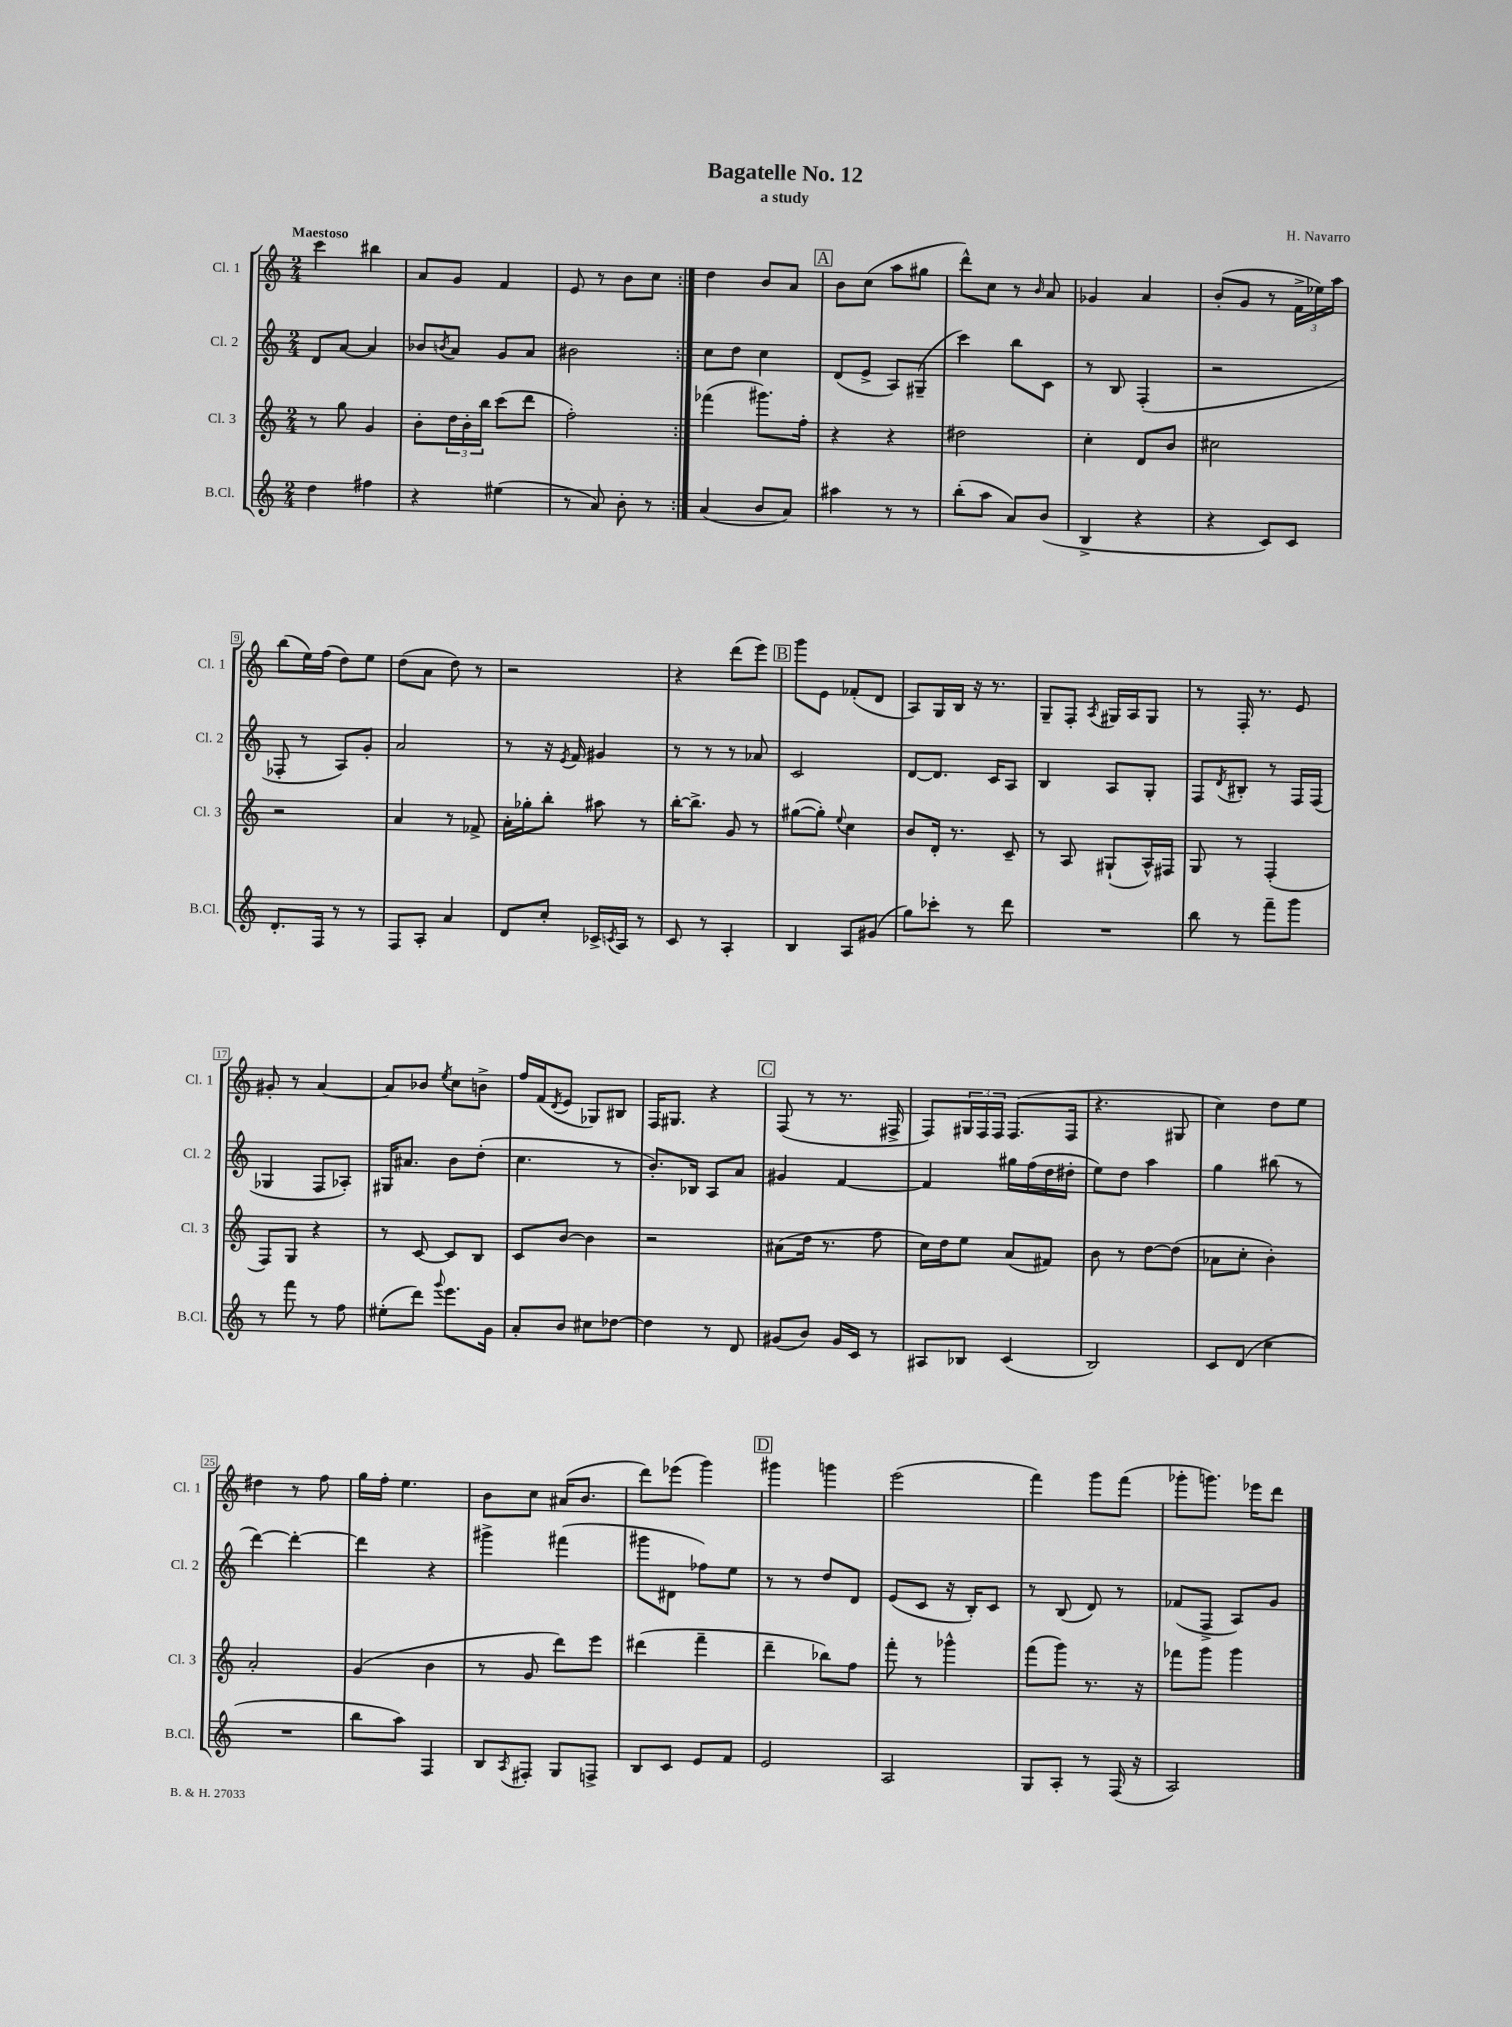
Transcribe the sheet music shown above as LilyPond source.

\header { title = "Bagatelle No. 12" composer = "H. Navarro" subtitle = "a study" }
<<
\new StaffGroup <<
\new Staff = "s0" \with { instrumentName = "Cl. 1" shortInstrumentName = "Cl. 1" } {
    \clef treble \key c \major \numericTimeSignature \time 2/4 \tempo "Maestoso"
    \repeat volta 2 { c'''4 bis''4 |
    a'8 g'8 f'4 |
    e'8 r8 b'8 c''8 | }
    d''4 b'8 a'8 |
    \mark \markup { \box "A" } b'8 c''8( a''8 gis''8 |
    d'''8-^) c''8 r8 \grace { b'16 } a'8 |
    ges'4 a'4 |
    b'8-.( g'8 r8 \tuplet 3/2 { f'16-> ees''16) a''16 } |
    b''8( e''16) f''16( d''8) e''8 |
    d''8( a'8 d''8) r8 |
    r2 |
    r4 d'''8( e'''8) |
    \mark \markup { \box "B" } g'''8 e'8 fes'8-.( d'8 |
    a8) g16 b16 r16 r8. |
    g8-- f8-. \acciaccatura { a8 } gis16 a16 gis8 |
    r8 f16-. r8. e'8 |
    gis'8-. r8 a'4~ |
    a'8 bes'8 \acciaccatura { e''8 } c''8 b'8-> |
    f''16 f'16( \acciaccatura { d'8 } e'8 ges8) bis8 |
    f16 gis8. r4 |
    \mark \markup { \box "C" } f8( r8 r8. fis16-> |
    f8) \tuplet 3/2 { gis16 f16 f16 } f8.( f16 |
    r4. gis8 |
    c''4) d''8 e''8 |
    dis''4 r8 f''8 |
    g''16 f''16-. e''4. |
    b'8 c''8 ais'16( b'8. |
    d'''8) ees'''8( g'''4) |
    \mark \markup { \box "D" } gis'''4 g'''4 |
    e'''2( |
    f'''4) g'''8 f'''8( |
    ges'''8-. g'''8.) ees'''16 d'''8 \bar "|." |
}
\new Staff = "s1" \with { instrumentName = "Cl. 2" shortInstrumentName = "Cl. 2" } {
    \clef treble \key c \major \numericTimeSignature \time 2/4
    \repeat volta 2 { d'8 a'8~ a'4 |
    bes'8 \acciaccatura { b'8 } a'8 g'8 a'8 |
    bis'2 | }
    c''8 d''8 c''4 |
    \mark \markup { \box "A" } d'8( e'8-> a8) gis8--( |
    c'''4) b''8 c'8 |
    r8 b8 f4-.( |
    r2 |
    fes8-. r8 a8) g'8-. |
    a'2 |
    r8 r16 \acciaccatura { e'8 } f'16 gis'4 |
    r8 r8 r8 aes'8 |
    \mark \markup { \box "B" } c'2 |
    d'8~ d'8. c'16 a8 |
    b4 a8 g8-. |
    f8 \acciaccatura { d'8 } bis8-. r8 f16 f16( |
    ges4 f8 aes8-.) |
    gis16 ais'8. b'8 d''8-.( |
    c''4. r8 |
    b'8.-.) bes16 a8 a'8 |
    \mark \markup { \box "C" } gis'4 f'4~ |
    f'4 gis''16 f''16( d''16 dis''16-. |
    e''8) d''8 a''4 |
    g''4 bis''8( r8 |
    d'''4~) d'''4~-. |
    d'''4 r4 |
    gis'''4-> fis'''4( |
    gis'''8 dis'8 fes''8) e''8 |
    \mark \markup { \box "D" } r8 r8 d''8 d'8 |
    e'8( c'8 r16 b16-.) c'8 |
    r8 b8( d'8) r8 |
    fes'8( f8-> a8) g'8 \bar "|." |
}
\new Staff = "s2" \with { instrumentName = "Cl. 3" shortInstrumentName = "Cl. 3" } {
    \clef treble \key c \major \numericTimeSignature \time 2/4
    \repeat volta 2 { r8 g''8 g'4 |
    b'8-. \tuplet 3/2 { d''16 b'16-. b''16 } c'''8( d'''8 |
    f''2-.) | }
    fes'''4( gis'''8.) f''16-. |
    \mark \markup { \box "A" } r4 r4 |
    dis''2 |
    c''4-. d'8 b'8 |
    cis''2 |
    r2 |
    a'4 r8 fes'8-> |
    a'16-. ges''16-. b''8-. ais''8 r8 |
    b''16~-. b''8.-> g'8 r8 |
    \mark \markup { \box "B" } gis''8~( gis''8-.) \appoggiatura { e''8 } c''4 |
    b'8 d'16-. r8. c'8-- |
    r8 a8 gis8-!( a16-^) fis16 |
    g8 r8 f4-.( |
    f8) g8 r4 |
    r8 c'8~ c'8 b8 |
    c'8 b'8~ b'4 |
    r2 |
    \mark \markup { \box "C" } ais'8( d''16 r8. f''8 |
    c''16) d''16 e''8 a'8( fis'8) |
    b'8 r8 d''8~ d''8( |
    aes'8 c''8-. b'4-.) |
    a'2-. |
    g'4( b'4 |
    r8 g'8 d'''8) e'''8 |
    dis'''4( f'''4-- |
    \mark \markup { \box "D" } d'''4-- bes''8) f''8 |
    f'''8-. r8 ges'''4-^ |
    f'''8( g'''8) r8. r16 |
    fes'''8 g'''8 g'''4 \bar "|." |
}
\new Staff = "s3" \with { instrumentName = "B.Cl." shortInstrumentName = "B.Cl." } {
    \clef treble \key c \major \numericTimeSignature \time 2/4
    \repeat volta 2 { d''4 fis''4 |
    r4 eis''4( |
    r8 a'8) b'8-. r8 | }
    a'4( b'8 a'8) |
    \mark \markup { \box "A" } ais''4 r8 r8 |
    b''8-.( a''8 a'8) b'8( |
    b4-> r4 |
    r4 c'8) c'8 |
    d'8.-. f16 r8 r8 |
    f8 a8-. a'4 |
    d'8 c''8-. ces'16-> \acciaccatura { c'8 } a16 r8 |
    c'8 r8 a4-. |
    \mark \markup { \box "B" } b4 a8 gis'8( |
    g''8) ces'''8-. r8 d'''8 |
    R2 |
    b''8 r8 f'''8-- g'''8 |
    r8 f'''8 r8 f''8 |
    eis''8-.( d'''8) \appoggiatura { g'''8 } e'''8. g'16 |
    a'8-. b'8 cis''8 des''8~ |
    des''4 r8 d'8 |
    \mark \markup { \box "C" } gis'8( b'8) gis'16 c'16 r8 |
    ais8 bes8 c'4( |
    b2) |
    c'8 d'8( c''4 |
    R2 |
    b''8 a''8) f4 |
    b8 \acciaccatura { a8 } fis8-. g8 f8-> |
    b8 c'8 e'8 f'8 |
    \mark \markup { \box "D" } e'2 |
    a2 |
    g8 a8-. r8 f16( r16 |
    a2) \bar "|." |
}
>>
>>
\layout { \context { \Score \override BarNumber.stencil = #(make-stencil-boxer 0.1 0.3 ly:text-interface::print) } }
